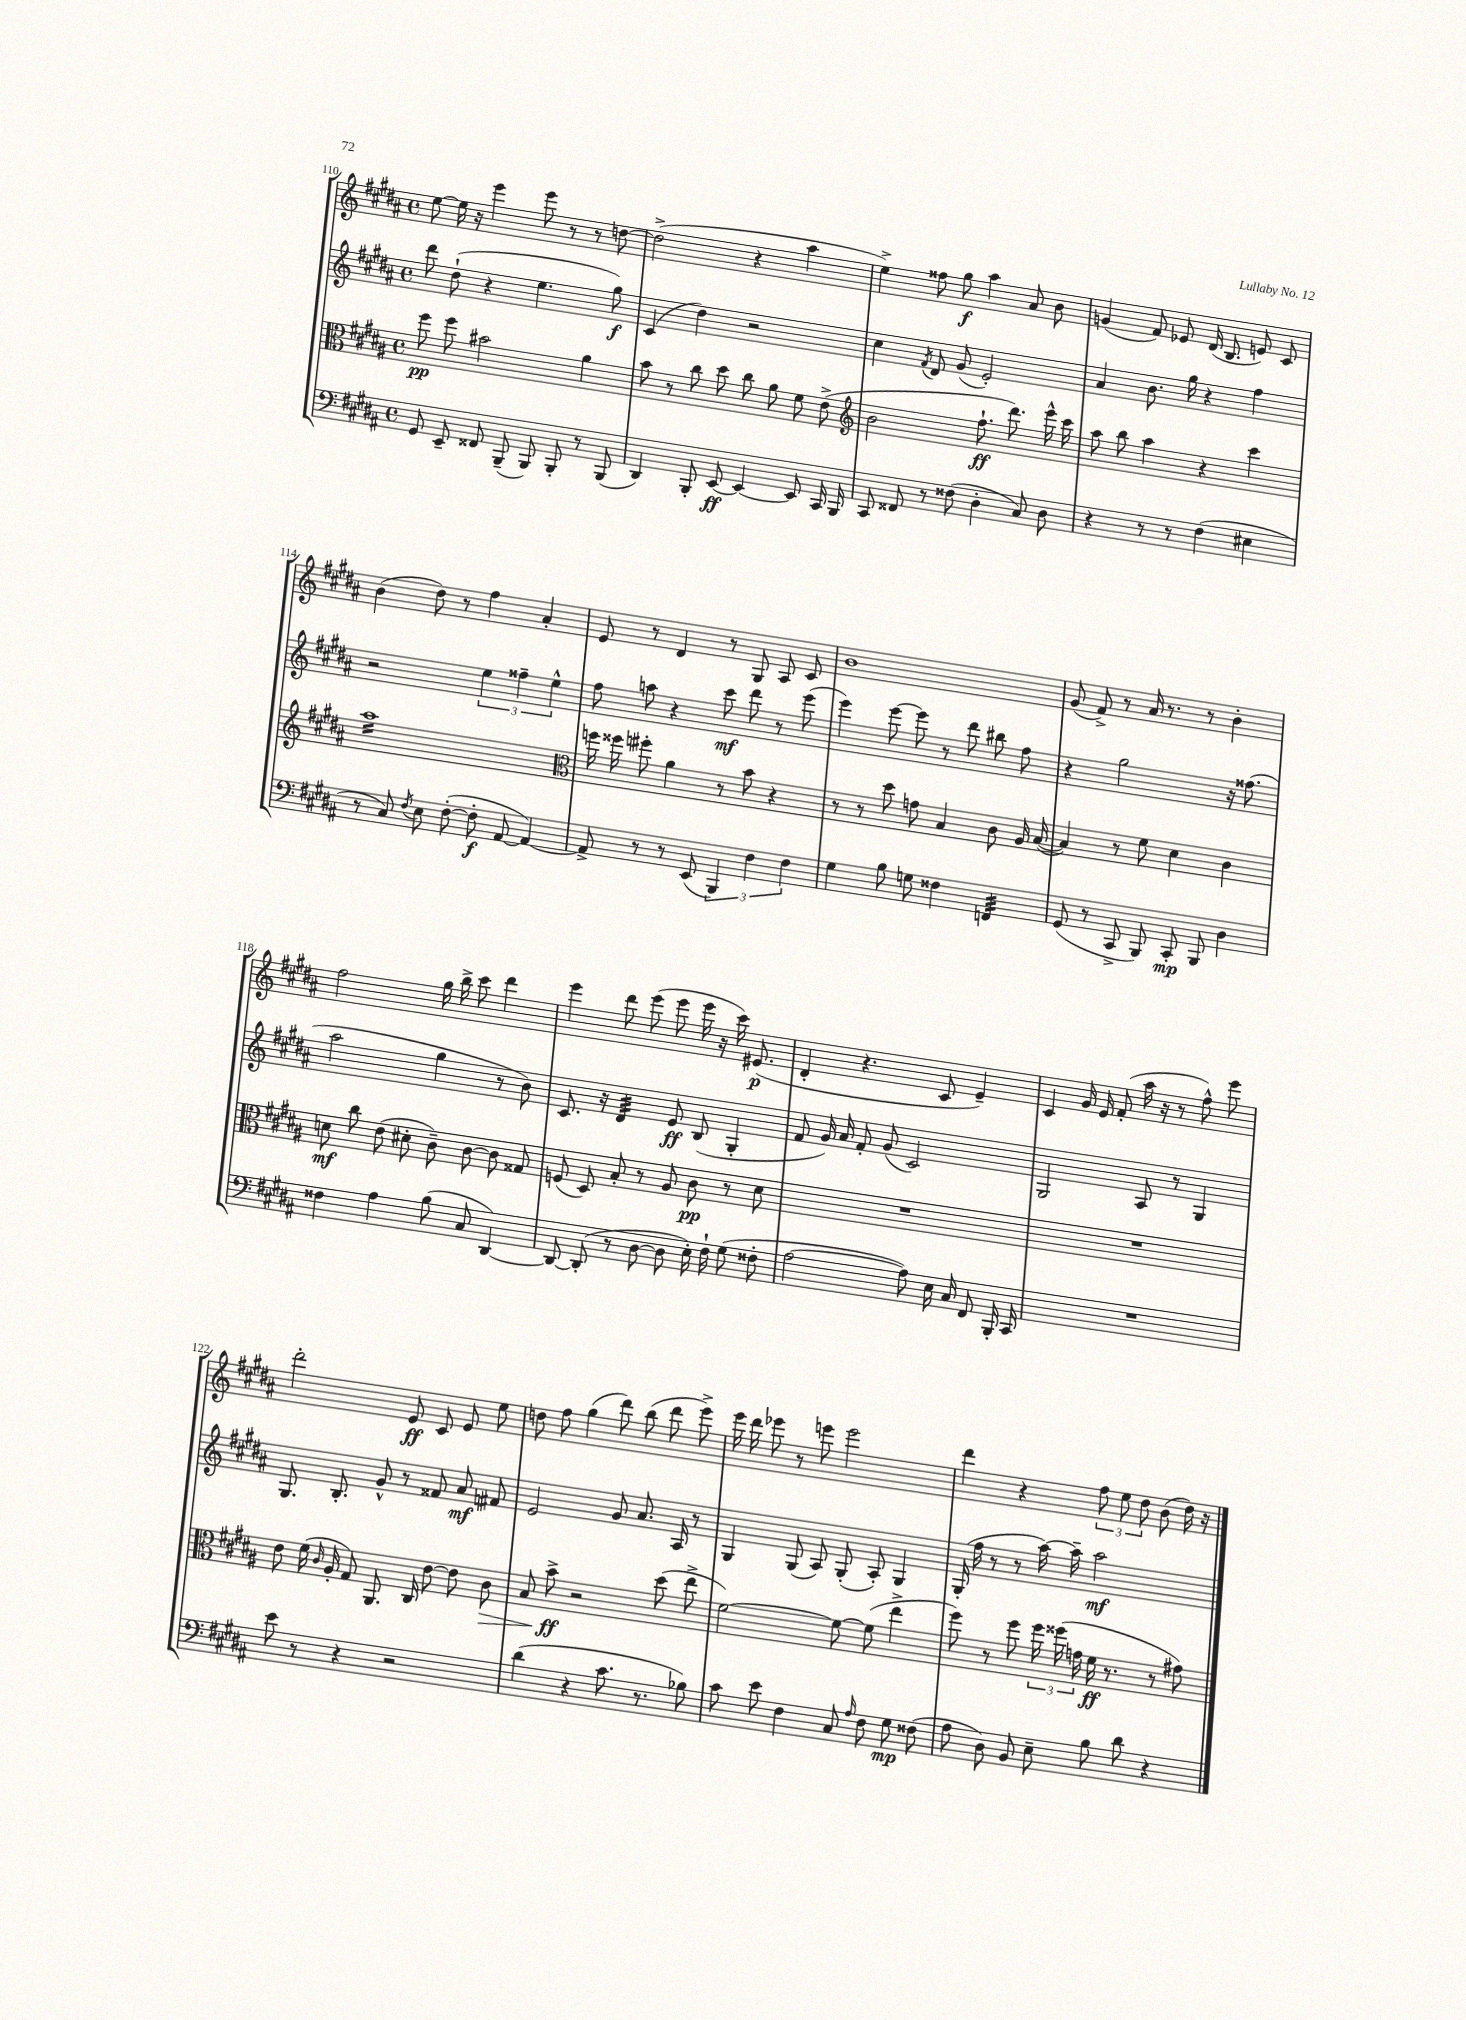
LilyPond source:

<<
\new StaffGroup <<
\new Staff = "s0" {
    \clef treble \key b \major \defaultTimeSignature \time 4/4
    \autoBeamOff e''8~ e''16 r16 e'''4 e'''8 r8 r8 d''8~ |
    d''2->( r4 ais''4 |
    e''4->) fisis''8 gis''8\f ais''4 ais'8 b'8 |
    g'4( fis'8) ees'8 dis'16( b8. e'8) cis'8 |
    b'4( dis''8) r8 fis''4 ais'4-. |
    e'8 r8 dis'4 r8 gis8 ais8 cis'8 |
    b'1 |
    gis'8( fis'8->) r8 ais'16 r8. r8 b'4-. |
    fis''2 gis''16 b''16-> cis'''8 dis'''4 |
    e'''4 dis'''8 e'''8( e'''8 e'''16 r16 cis'''16) eis'8.\p( |
    dis'4-. r4. cis'8 e'4--) |
    cis'4 gis'16 e'16 fis'8-.( ais''16 r16 r8 fis''8-^) e'''8 |
    dis'''2-. e'8\ff cis'8 e'8 e''8 |
    d''8 fis''8 gis''4( dis'''8) b''8( dis'''8 e'''8->) |
    e'''16 dis'''16 ees'''8 r8 e'''8 e'''2 |
    dis'''4 r4 \tuplet 3/2 { fis''8 e''8 dis''8 } b'8( dis''16) r16 \bar "|." |
}
\new Staff = "s1" {
    \clef treble \key b \major \defaultTimeSignature \time 4/4
    \autoBeamOff dis'''8 dis''8-!( r4 e''4. gis''8\f) |
    cis'4( dis''4) r2 |
    cis''4 \acciaccatura { fis'8 } dis'8 gis'8( e'2-.) |
    ais'4 b'8. gis''16 r4 fis''4 |
    r2 \tuplet 3/2 { e''4 fisis''4-- e''4-^ } |
    fis''8 a''8 r4 cis'''8\mf dis'''8 r8 e'''8( |
    e'''4) e'''8~ e'''8 r8 dis'''8 bis''8 fis''8 |
    r4 gis''2 r16 fisis''8.( |
    ais''2 gis''4 r8 b'8) |
    cis'8. r16 dis'4:32 e'8\ff b8( gis4-. |
    fis'8 gis'16) ais'16 fis'8-. gis'8( cis'2) |
    gis2 ais8 r8 gis4 |
    gis8. b8.-. gis'8-^ r8 fisis'8 ais'8\mf fis'8 |
    e'2 gis'8 ais'8. ais16 r8 |
    gis4 gis8( ais8) gis8-.( ais8-.) gis4 |
    gis16-.( fis''16 r8 r8 ais''16~) ais''16-- ais''2\mf \bar "|." |
}
\new Staff = "s2" {
    \clef alto \key b \major \defaultTimeSignature \time 4/4
    \autoBeamOff fis''8\pp fis''8 bis'2 ais'4 |
    b'8 r8 cis''8 dis''8 cis''8 ais'8 fis'8 e'8->( |
    \clef treble b'2 fis''8.-!\ff dis'''8.) e'''16-^ cis'''16 |
    ais''8 b''8 ais''4 r4 cis'''4 |
    ais''1:16 |
    \clef alto f''16 fisis''16 fis''8-. ais'4 r8 b'8 r4 |
    r8 r8 dis''8 g'8 b4 cis'8 ais16 b16~( |
    b4) r8 fis'8 dis'4 cis'4 |
    d'8\mf cis''8 e'8( dis'8-. cis'8--) cis'8~ cis'8 gisis8 |
    f8( dis8) b8-. r8 ais8 cis'8\pp r8 dis'8 |
    R1 |
    R1 |
    e'8 fis'16( \grace { cis'16 } ais16-. gis8) ais,8. cis16 e'8~ e'8 cis'8\> |
    b8 b'8->\ff\! r2 dis''8( e''8-> |
    fis'2~) fis'8~ fis'8( e''4-> |
    fis''8) r8 fis''8 \tuplet 3/2 { fis''16 fisis''16( g'16 } fis'16\ff r8. r8 gis'8) \bar "|." |
}
\new Staff = "s3" {
    \clef bass \key b \major \defaultTimeSignature \time 4/4
    \autoBeamOff gis,8 e,8-- fisis,8 b,,8--( b,,8) b,,8-. r8 b,,8( |
    dis,4) b,,8-. e,8~\ff e,4~ e,8 cis,16 b,,16 |
    cis,8 fisis,8 r8 fisis8( dis4-. cis8) dis8 |
    r4 r8 r8 fis4( eis4 |
    r8 cis8) \acciaccatura { fis8 } e8 fis8~-.( fis8-.\f ais,8~ ais,4~) |
    ais,8-> r8 r8 e,8( \tuplet 3/2 { b,,4) fis4 fis4 } |
    gis4 b8 g8 fisis4 f,4:32 |
    gis,8( r8 cis,8-> b,,8) cis,8-.\mp b,,8 dis4 |
    fisis4 ais4 b8( cis8 dis,4~) |
    dis,8~ dis,8-.( r8 dis8~ dis8 e16-.) fis16-! gis8( fisis8-. |
    ais2~ ais8) e16 cis16 fis,8 b,,16-. cis,16 |
    R1 |
    e'8 r8 r4 r2 |
    dis'4( r4 cis'8. r8. bes8) |
    cis'8 e'8 fis4 cis8 \grace { ais16 } fis8 gis8\mp fisis8( |
    ais8 dis8) b,8 e8-- b8 dis'8 r4 \bar "|." |
}
>>
>>
\layout { \context { \Score currentBarNumber = #110 } }
